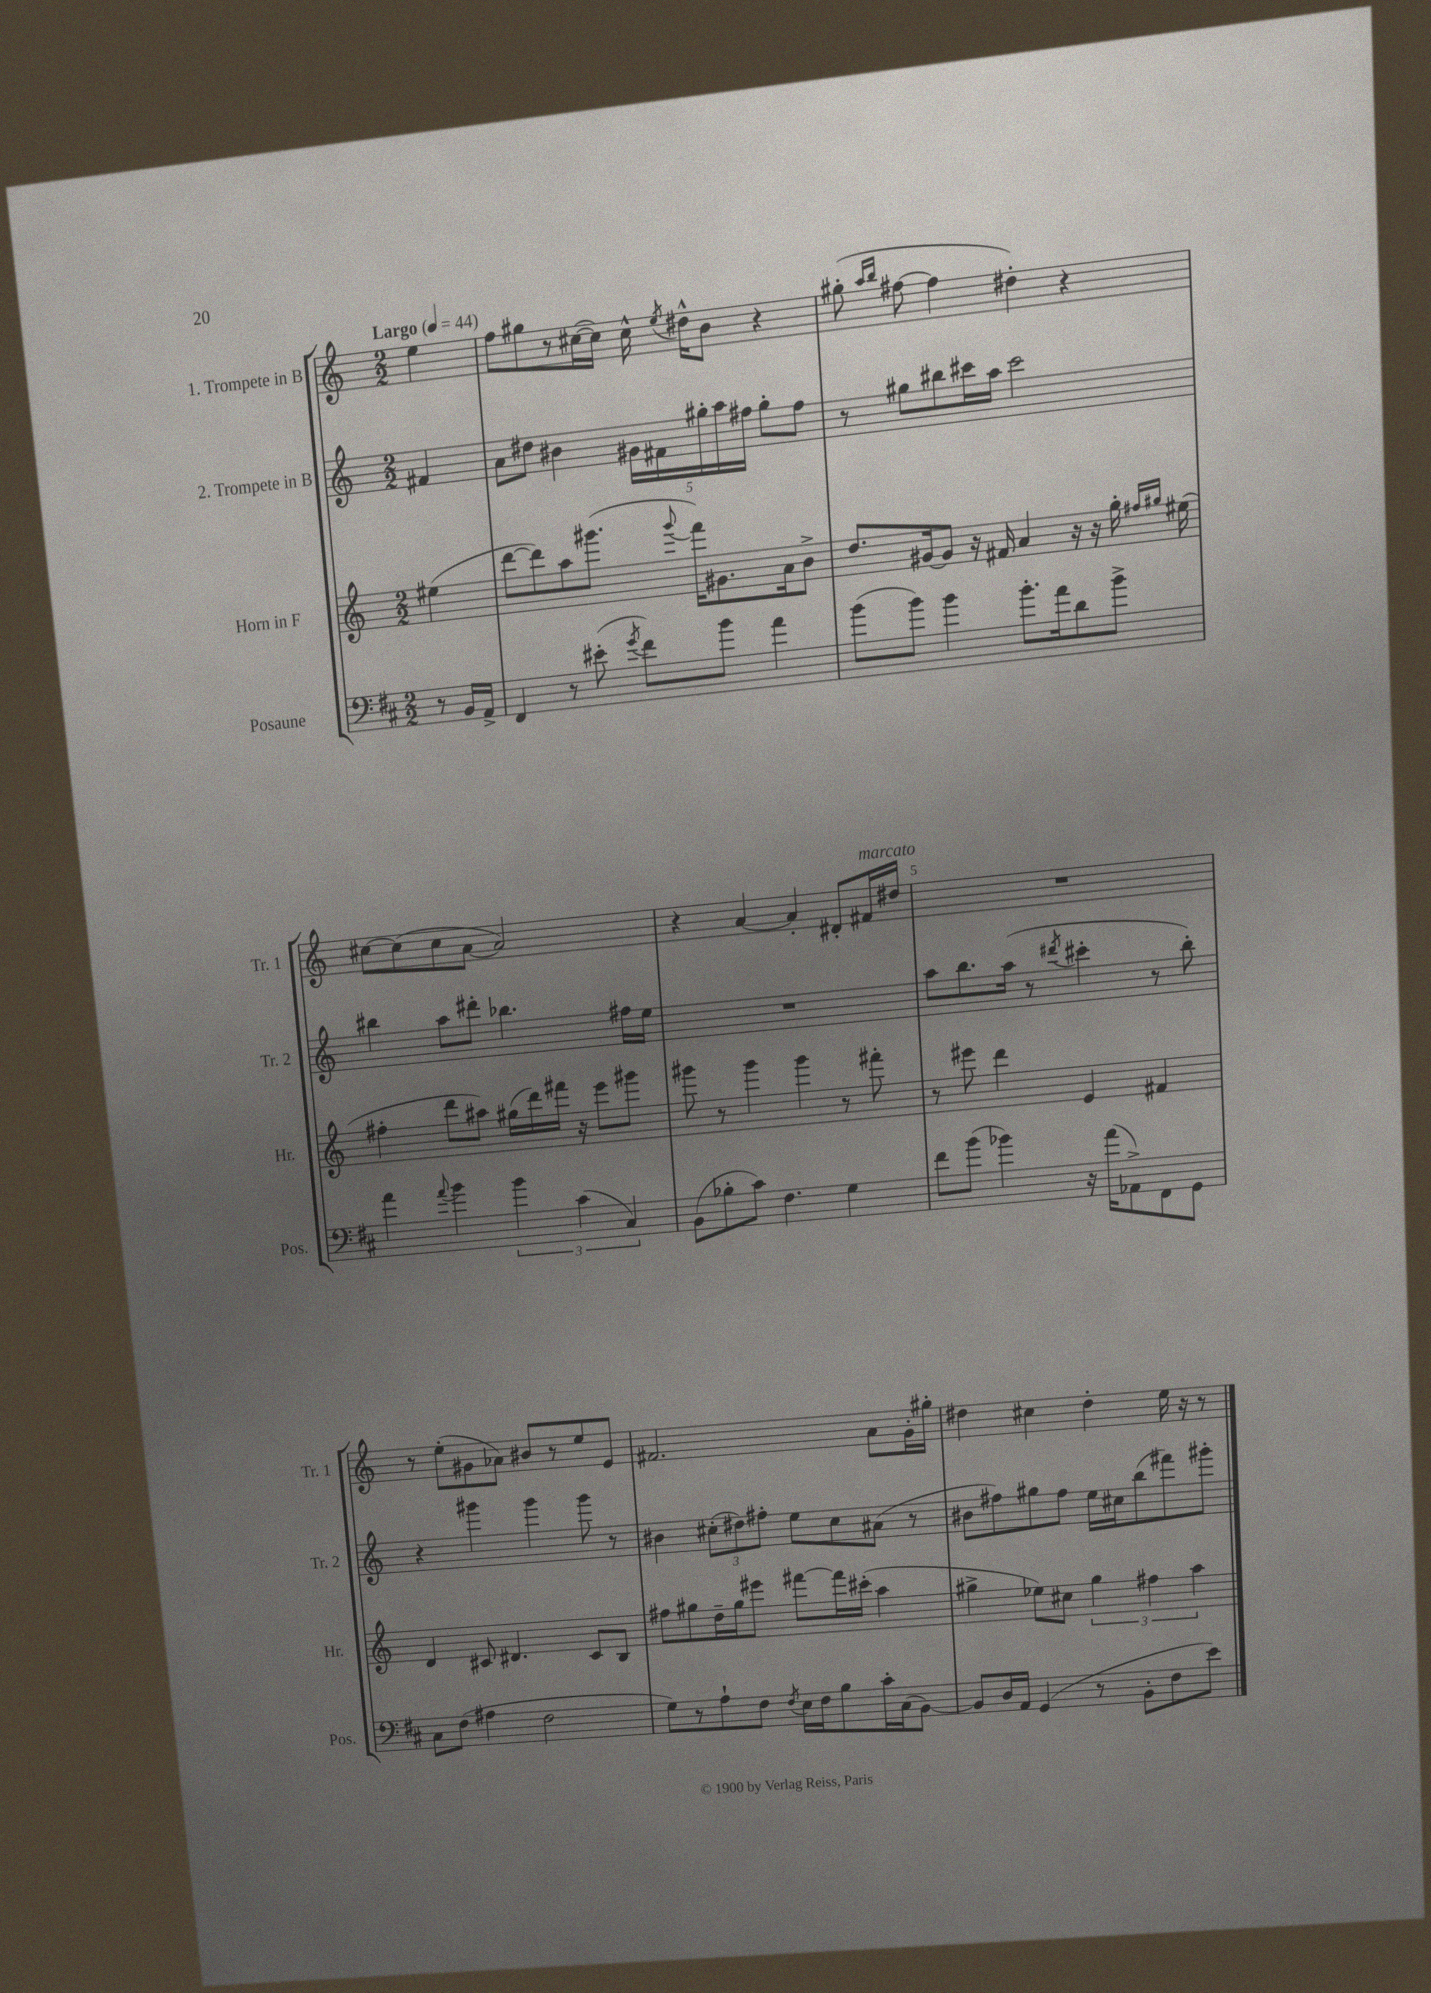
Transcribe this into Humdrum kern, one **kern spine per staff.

**kern	**kern	**kern	**kern
*part4	*part3	*part2	*part1
*staff4	*staff3	*staff2	*staff1
*I"Posaune	*I"Horn in F	*I"2. Trompete in B	*I"1. Trompete in B
*I'Pos.	*I'Hr.	*I'Tr. 2	*I'Tr. 1
*clefF4	*clefG2	*clefG2	*clefG2
*k[f#c#]	*k[]	*k[]	*k[]
*M2/2	*M2/2	*M2/2	*M2/2
*MM44	*MM44	*MM44	*MM44
=	=	=	=
!	!	!	!LO:TX:a:B:t=Largo
8r	(4ee#X\	4f#X/	4ee\
16BB/LL	.	.	.
16AA^/JJ	.	.	.
=1	=1	=1	=1
4FF#/	[8ddd\L	8a\L	8ff\L
.	8ddd\])	8dd#X\J	8gg#X\
8r	8aa\	4b#X\	8r
(8e#X'\	(8.ggg#X\J	.	([16cc#X\L
.	.	.	16cc#\JJ])
8qg/	.	.	.
8f#\L)	.	20g#X\LL	16cc#^^\
.	.	20f#X\	.
.	8qqggg#/	.	8qee/
.	16fff\KL)	.	16dd#X^^\KL
.	.	20gg#X'\	.
8b\J	8.g#X\	.	8b\J
.	.	20aa\	.
.	.	20ff#X\JJ	.
4a\	.	8gg#'\L	4r
.	16a\k	.	.
.	8b^\J	8ff#\J	.
=2	=2	=2	=2
(8b\L	8.dd/L	8r	(8gg#X'\
.	.	.	16qqaa/LL
.	.	.	16qqbb/JJ
8b\J)	.	8gg#X\L	[8ff#X\
.	[16g#X/k	.	.
4b\	8g#/J]	8bb#X\	4ff#\]
.	16r	16ccc#X\L	.
.	16f#X/	16aa\JJ	.
8.b'\L	4a/	2ccc#\	4dd#X'\)
16a\k	.	.	.
8d\	16r	.	4r
.	16r	.	.
8b^\J	16gg'\	.	.
.	16qqff#X/LL	.	.
.	16qqgg#X/JJ	.	.
.	(16ee#X\	.	.
!!LO:LB:g=z
=3	=3	=3	=3
4a\	4ff#X'\	4bb#X\	[8cc#X\L
.	.	.	(8cc#\]
8qqa/	.	.	.
4b\	8ddd\L	8aa\L	8cc#\
.	8aa#X\J)	8ddd#X'\J	[8a\J
6b\	(16gg#X\LL	4.bb-X\	2a/])
.	16ddd\)	.	.
.	16fff#X\JJ	.	.
(6c#\	.	.	.
.	16r	.	.
.	8eee\L	.	.
6C#/)	.	.	.
.	8ggg#X\J	16ff#X\LL	.
.	.	16ee\JJ	.
=4	=4	=4	=4
(8BB\L	8ggg#X\	1r	4r
8B-X'\	8r	.	.
8c#\J)	4ggg#\	.	[4a/
4.F#\	.	.	.
.	4ggg#\	.	4a'/]
4G\	8r	.	8d#X'/L
!	!	!	!LO:TX:a:i:t=marcato
.	8fff#X'\	.	16f#X/L
.	.	.	16dd#X/JJ
=5	=5	=5	=5
8f#\L	8r	8aa\L	1r
(8b\J	8eee#X\	8.bb\	.
4b-X\)	4ddd\	.	.
.	.	(16aa\Jk	.
.	.	8r	.
.	.	8qddd#X/	.
16r	4e/	4ccc#X'\	.
(16a\KL	.	.	.
8AA-X^\)	.	.	.
8FF#\	4f#X/	8r	.
8GG\J	.	8bb'\)	.
!!LO:LB:g=z
=6	=6	=6	=6
8C#\L	4d/	4r	8r
(8F#\J	.	.	(8ee'\L
4A#X\	8c#X/	4ggg#X\	8g#X\
.	4.d#X/	.	8a-X\J)
2F#\	.	4ggg#\	8b#X/L
.	.	.	8r
.	8c#/L	8ggg#\	8ee/
.	8B/J	8r	8e/J
=7	=7	=7	=7
8G\L)	8ff#X\L	4b#X\	2.f#X/
8r	8gg#X\	.	.
8A`\	16dd~\L	(12cc#X'\L	.
.	16gg#\J	.	.
.	.	12dd#X\)	.
8F#\J	8eee#X\J	.	.
.	.	12ff#X'\J	.
8qF#/	.	.	.
16E\LL	[8fff#X\L	8ee\L	.
16F#\J	.	.	.
8B\	16fff#\L]	8cc#\	.
.	(16ccc#X'\JJ	.	.
16c#'\L	4aa\	(8a#X\J	8a\L
(16C#\J	.	.	.
[8BB\J)	.	8r	16g'\L
.	.	.	16gg#X'\JJ
=8	=8	=8	=8
8BB/L]	4gg#X^\	8b#X\L	4dd#X\
16D/L	.	8ff#X\)	.
16AA/JJ	.	.	.
(4GG/	8ee-X\L)	8gg#X\	4cc#X\
.	8cc#X\J	8ff#\J	.
8r	6gg#\	16ee\LL	4dd#'\
.	.	16cc#X\J	.
8BB'\L	.	(8bb\	.
.	6ff#X\	.	.
8F#\	.	8fff#X\)	16ee\
.	.	.	16r
.	6aa\	.	.
8e\J)	.	8ggg#X'\J	8r
==	==	==	==
*-	*-	*-	*-
